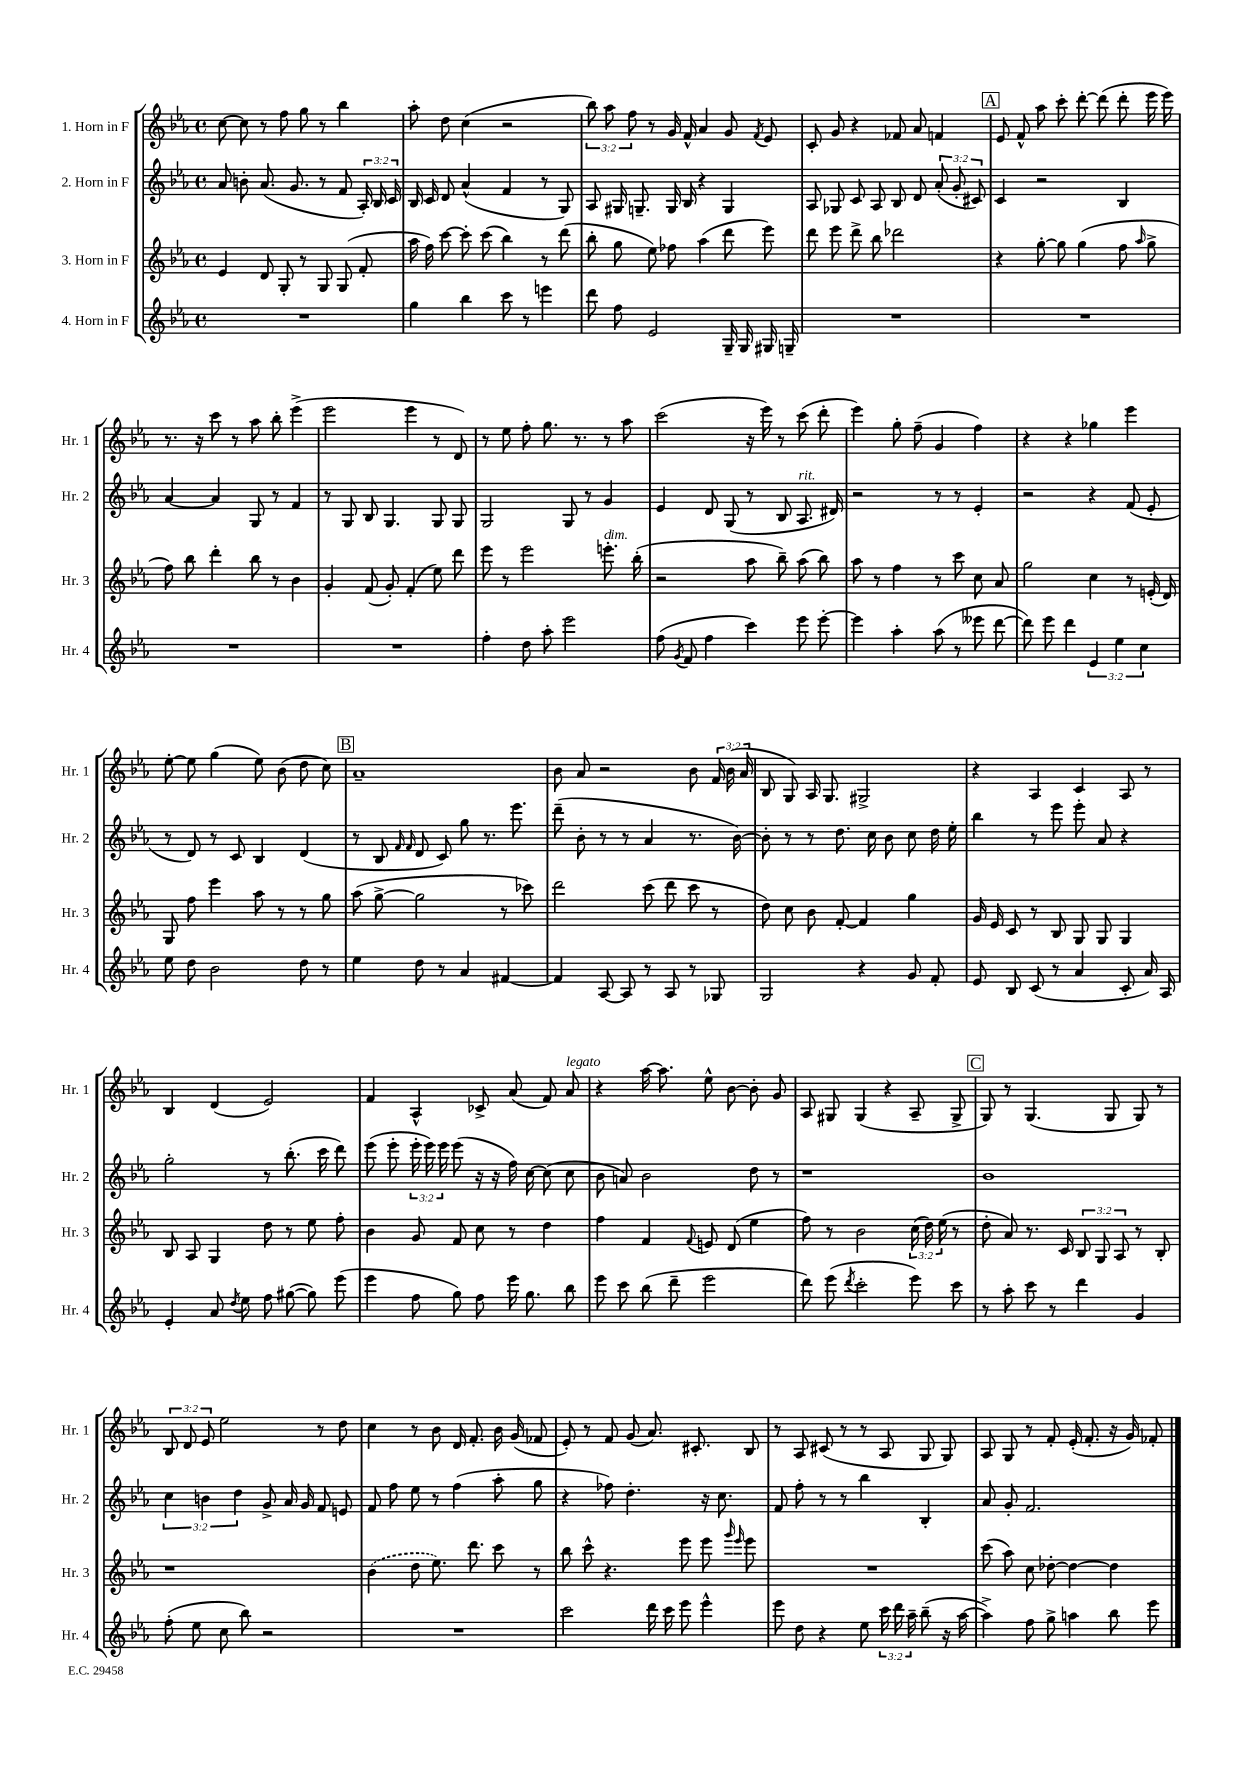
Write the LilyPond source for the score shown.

<<
\new StaffGroup <<
\new Staff = "s0" \with { instrumentName = "1. Horn in F" shortInstrumentName = "Hr. 1" } {
    \clef treble \key ees \major \defaultTimeSignature \time 4/4 \override Staff.TupletNumber.text = #tuplet-number::calc-fraction-text
    \autoBeamOff c''8~ c''8 r8 f''8 g''8 r8 bes''4 |
    aes''8-. d''8 c''4( r2 |
    \tuplet 3/2 { bes''8) aes''8 f''8 } r8 g'16 f'16-^ aes'4 g'8 \acciaccatura { f'8 } ees'8 |
    c'8-. g'8 r4 fes'8 aes'8 f'4 |
    \mark \markup { \box "A" } ees'8 f'8-^ aes''8 c'''8-. d'''8~-. d'''8( d'''8-. ees'''16 ees'''16) |
    r8. r16 c'''8 r8 aes''8 bes''8-. ees'''4->( |
    ees'''2 ees'''4 r8 d'8) |
    r8 ees''8 f''8-. g''8. r8. r8 aes''8 |
    c'''2( r16 ees'''16) r8 c'''8( d'''8-. |
    ees'''4) g''8-. f''8--( g'4 f''4) |
    r4 r4 ges''4 ees'''4 |
    ees''8~-. ees''8 g''4( ees''8) bes'8( d''8 c''8) |
    \mark \markup { \box "B" } aes'1-- |
    bes'8 aes'8 r2 bes'8 \tuplet 3/2 { f'16 bes'16( aes'16 } |
    bes8 g8) aes16 g8. gis2-> |
    r4 aes4 c'4 aes8 r8 |
    bes4 d'4( ees'2) |
    f'4 aes4-^ ces'8-> aes'8( f'8) aes'8^\markup { \italic "legato" } |
    r4 aes''16~ aes''8. ees''8-^ bes'8~ bes'8-. g'8 |
    aes8 gis8 gis4( r4 aes8-- gis8-> |
    \mark \markup { \box "C" } g8) r8 g4.( g8 g8) r8 |
    \tuplet 3/2 { bes8 d'8 ees'8 } ees''2 r8 d''8 |
    c''4 r8 bes'8 d'16 f'8.-. bes'16 g'16( fes'8 |
    ees'8-.) r8 f'8 g'8( aes'8.) cis'8.-. bes8 |
    r8 aes8 cis'8( r8 r8 aes8 g8 g8) |
    aes8 g8 r8 f'8-. ees'16-.( f'8.-. r16 g'16) fes'8-. \bar "|." |
}
\new Staff = "s1" \with { instrumentName = "2. Horn in F" shortInstrumentName = "Hr. 2" } {
    \clef treble \key ees \major \defaultTimeSignature \time 4/4 \override Staff.TupletNumber.text = #tuplet-number::calc-fraction-text
    \autoBeamOff aes'8 b'8-. aes'8.( g'8. r8 f'8 \tuplet 3/2 { aes16-.) bes16 c'16 } |
    bes16 c'16 d'8 aes'4-^( f'4 r8 g8) |
    aes8 gis16 g8.-- g16 bes16 r4 g4 |
    aes8 ges8 c'8 aes8 bes8 d'8 \tuplet 3/2 { aes'8-.( g'8-. cis'8) } |
    \mark \markup { \box "A" } c'4 r2 bes4 |
    aes'4~ aes'4 g8 r8 f'4 |
    r8 g8 bes8 g4. g8 g8 |
    g2 g8 r8 g'4 |
    ees'4 d'8 g8( r8 bes8 aes8.^\markup { \italic "rit." } dis'16) |
    r2 r8 r8 ees'4-. |
    r2 r4 f'8( ees'8-. |
    r8 d'8) r8 c'8 bes4 d'4( |
    \mark \markup { \box "B" } r8 bes8 \grace { f'16 f'16 } d'8 c'8) g''8 r8. ees'''8. |
    d'''8--( bes'8-. r8 r8 aes'4 r8. bes'16~) |
    bes'8-. r8 r8 d''8. c''16 bes'8 c''8 d''16 ees''16-. |
    bes''4 r8 ees'''8 ees'''8-. aes'8 r4 |
    g''2-. r8 bes''8.-.( c'''16 d'''8) |
    ees'''8( ees'''8-. \tuplet 3/2 { ees'''16-. ees'''16) ees'''16 } ees'''8( r16 r16 f''16) c''16~ c''8( c''8 |
    bes'8 a'8) bes'2 d''8 r8 |
    r1 |
    \mark \markup { \box "C" } bes'1 |
    \tuplet 3/2 { c''4 b'4 d''4 } g'8-> aes'16 g'16 f'8 e'8 |
    f'8 f''8 ees''8 r8 f''4( aes''8-. g''8 |
    r4 fes''8) d''4.-. r16 c''8. |
    f'8 f''8-. r8 r8 bes''4 bes4-. |
    aes'8 g'8-. f'2. \bar "|." |
}
\new Staff = "s2" \with { instrumentName = "3. Horn in F" shortInstrumentName = "Hr. 3" } {
    \clef treble \key ees \major \defaultTimeSignature \time 4/4 \override Staff.TupletNumber.text = #tuplet-number::calc-fraction-text
    \autoBeamOff ees'4 d'8 g8-. r8 g8 g8( f'8-. |
    aes''16 f''16) c'''8~ c'''8-. c'''8( bes''4) r8 d'''8( |
    bes''8-. g''8 ees''8) fes''8 aes''4( d'''8 ees'''8) |
    d'''8 ees'''8 d'''8-> bes''8 des'''2 |
    \mark \markup { \box "A" } r4 g''8~-. g''8 g''4( f''8 \grace { aes''16 } g''8-> |
    f''8) bes''8 d'''4-. bes''8 r8 bes'4 |
    g'4-. f'8( g'8-.) f'4-.( ees''8) d'''8 |
    ees'''8 r8 ees'''2 e'''8.-.^\markup { \italic "dim." } bes''16-.( |
    r2 aes''8 bes''8--) aes''8( bes''8) |
    aes''8 r8 f''4 r8 c'''8 c''8 aes'8 |
    g''2 c''4 r8 e'16-.( d'16) |
    g8 f''8 ees'''4 aes''8 r8 r8 g''8 |
    \mark \markup { \box "B" } aes''8( g''8~-> g''2 r8 ces'''8) |
    d'''2 c'''8( d'''8 c'''8 r8 |
    d''8) c''8 bes'8 f'8~-. f'4 g''4 |
    g'16 ees'16 c'8 r8 bes8 g8 g8 g4 |
    bes8 aes8 g4 d''8 r8 ees''8 f''8-. |
    bes'4 g'8 f'8 c''8 r8 d''4 |
    f''4 f'4 \appoggiatura { f'8 } e'8 d'8( ees''4 |
    f''8) r8 bes'2 \tuplet 3/2 { c''16( d''16) ees''16( } r8 |
    \mark \markup { \box "C" } d''8-. aes'8) r8. c'16 \tuplet 3/2 { bes8 g8 aes8 } r8 bes8-. |
    r1 |
    \once \slurDashed bes'4( d''8 ees''8.) d'''8. c'''8 r8 |
    bes''8 c'''8-^ r4. ees'''8 ees'''8 \grace { g'''16 ees'''16 } ees'''8 |
    R1 |
    c'''8( aes''8) c''8 des''8~-. des''4~ des''4 \bar "|." |
}
\new Staff = "s3" \with { instrumentName = "4. Horn in F" shortInstrumentName = "Hr. 4" } {
    \clef treble \key ees \major \defaultTimeSignature \time 4/4 \override Staff.TupletNumber.text = #tuplet-number::calc-fraction-text
    \autoBeamOff R1 |
    g''4 bes''4 c'''8 r8 e'''4 |
    d'''8 f''8 ees'2 g16-- g16 gis16 g16-- |
    R1 |
    \mark \markup { \box "A" } R1 |
    R1 |
    R1 |
    f''4-. d''8 aes''8-. ees'''2 |
    f''8( \acciaccatura { g'8 } f'8 f''4 c'''4) ees'''8 ees'''8~-. |
    ees'''4 aes''4-. aes''8( r8 eeses'''8 d'''8~ |
    d'''8) ees'''8 d'''4 \tuplet 3/2 { ees'4 ees''4 c''4 } |
    ees''8 d''8 bes'2 d''8 r8 |
    \mark \markup { \box "B" } ees''4 d''8 r8 aes'4 fis'4~ |
    fis'4 aes8~ aes8 r8 aes8 r8 ges8 |
    g2 r4 g'8 f'8-. |
    ees'8 bes8 c'8( r8 aes'4 c'8-. aes'16) aes16 |
    ees'4-. aes'8 \acciaccatura { d''8 } ees''8 f''8 gis''8~( gis''8) ees'''8( |
    ees'''4 f''8 g''8) f''8 ees'''16 g''8. bes''8 |
    ees'''8 c'''8 bes''8( d'''8-- ees'''2 |
    d'''8) ees'''8( \acciaccatura { d'''8 } c'''2-. ees'''8) c'''8 |
    \mark \markup { \box "C" } r8 aes''8-. c'''8 r8 d'''4 g'4 |
    f''8-.( ees''8 c''8 bes''8) r2 |
    R1 |
    c'''2 d'''16 c'''16 ees'''8 ees'''4-^ |
    ees'''8 d''8 r4 ees''8 \tuplet 3/2 { c'''16 d'''16 aes''16-- } bes''8--( r16 aes''16~ |
    aes''4->) f''8 g''8-> a''4 bes''8 ees'''8 \bar "|." |
}
>>
>>
\layout { \context { \Score \remove "Bar_number_engraver" } }
